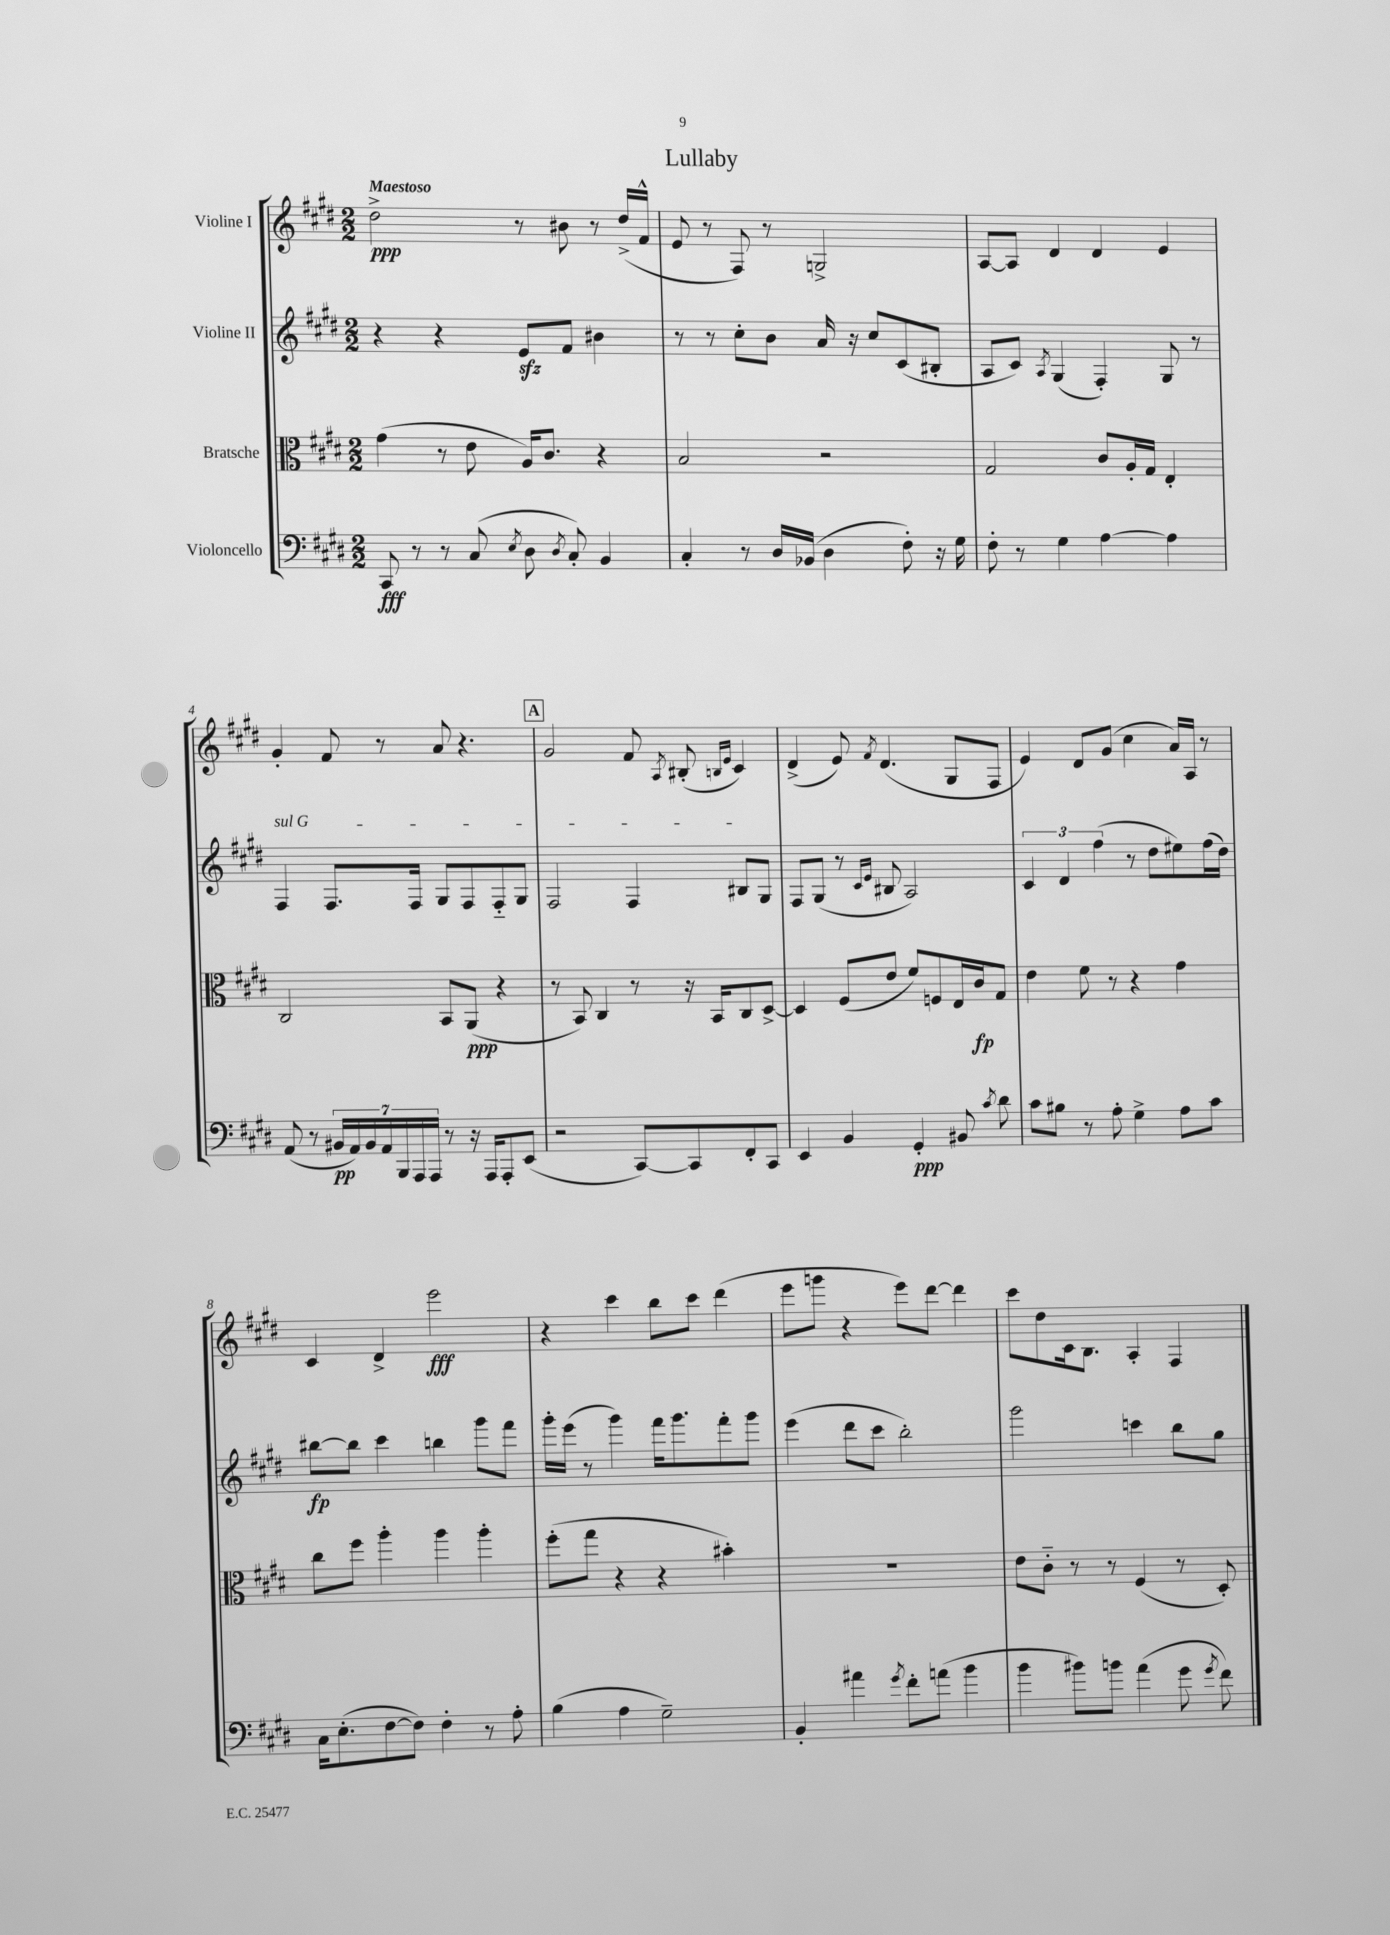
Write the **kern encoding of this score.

**kern	**kern	**kern	**kern
*staff4	*staff3	*staff2	*staff1
*clefF4	*clefC3	*clefG2	*clefG2
*k[f#c#g#d#]	*k[f#c#g#d#]	*k[f#c#g#d#]	*k[f#c#g#d#]
*M2/2	*M2/2	*M2/2	*M2/2
8CC#	(4g#	4r	2dd#^
8r	.	.	.
8r	8r	4r	.
(8C#	8e	.	.
8qE	.	.	.
8D#	16A)	8e	8r
.	8.c#	.	.
8qD#	.	.	.
8C#')	.	8f#	8b#
4BB	4r	4b#	8r
.	.	.	(16dd#^
.	.	.	16f#^^
=	=	=	=
4C#'	2B	8r	8e
.	.	8r	8r
8r	.	8cc#'	8F#)
16D#	.	8b	8r
(16BB-	.	.	.
4D#	2r	16a	2G^
.	.	16r	.
.	.	8cc#	.
8F#')	.	(8c#	.
16r	.	8B#'	.
16G#	.	.	.
=	=	=	=
8F#'	2G#	8A	[8A
8r	.	8c#)	8A]
.	.	8qA	.
4G#	.	(4G#	4d#
[4A	8c#	4F#')	4d#
.	16A'	.	.
.	16G#	.	.
4A]	4E'	8G#	4e
.	.	8r	.
=	=	=	=
(8AA	2C#	4F#	4g#'
8r	.	.	.
28BB#	.	8.F#	8f#
28AA)	.	.	.
28BB#	.	.	.
28AA	.	.	.
.	.	.	8r
28BBB	.	.	.
28AAA	.	.	.
.	.	16F#	.
28AAA	.	.	.
8r	8BB	8G#	8a
16r	(8AA	8F#	4.r
16AAA	.	.	.
8AAA'	4r	8F#'~	.
(8EE	.	8G#	.
=	=	=	=
2r	8r	2F#	2g#
.	8BB)	.	.
.	4C#	.	.
[8CC#)	8r	4F#	8f#
.	.	.	8qA
8CC#]	16r	.	(8B#'
.	16BB	.	.
.	.	.	16qqB
.	.	.	16qqe
8FF#'	8C#	8B#	4c#)
8CC#	[8D#^	8G#	.
=	=	=	=
4EE	4D#]	8F#	(4d#^
.	.	(8G#	.
4BB	(8F#	8r	8e)
.	.	16qqc#	.
.	.	16qqe	8qf#
.	8e	8B#	(4.d#
4GG#'	8f#)	2A)	.
.	8F	.	.
8BB#	16E	.	8G#
.	16c#	.	.
8qc#	.	.	.
8d#	8G#	.	8F#
=	=	=	=
8c#	4e	6c#	4e)
8B#	.	.	.
.	.	6d#	.
8r	8f#	.	8d#
.	.	(6ff#	.
8A'	8r	.	(8g#
4G#^	4r	8r	4cc#
.	.	8dd#	.
8A	4g#	8ee#)	16a)
.	.	.	16A
8c#	.	(16ff#	8r
.	.	16dd#)	.
=	=	=	=
16C#	8cc#	[8bb#	4c#
(8.E'	.	.	.
.	8ff#	8bb#]	.
[8F#	4aa'	4ccc#	4d#^
8F#])	.	.	.
4F#'	4aa	4bb	2eee
8r	4aa'	8ggg#	.
8A'	.	8fff#	.
=	=	=	=
(4B	(8ff#'	16ggg#'	4r
.	.	(16eee	.
.	8gg#	8r	.
4A	4r	4ggg#)	4ccc#
2G#~)	4r	16fff#	8bb
.	.	8.ggg#	.
.	.	.	8ccc#
.	4b#')	8fff#'	(4ddd#
.	.	8ggg#	.
=	=	=	=
4BB'	1r	(4eee	8eee
.	.	.	8ggg
4a#	.	8ddd#	4r
.	.	8ccc#	.
8qg#	.	.	.
8f#'	.	2bb')	8eee)
(8a	.	.	[8ddd#
4b	.	.	4ddd#]
=	=	=	=
4b	8e	2ggg#	8ccc#
.	8c#'~	.	8dd#
8b#)	8r	.	16c#
.	.	.	8.B
8b	8r	.	.
(4a	(4F#	4ccc	4A'
8g#	8r	8bb	4F#
8qg#	.	.	.
8f#)	8D#')	8gg#	.
==	==	==	==
*-	*-	*-	*-
